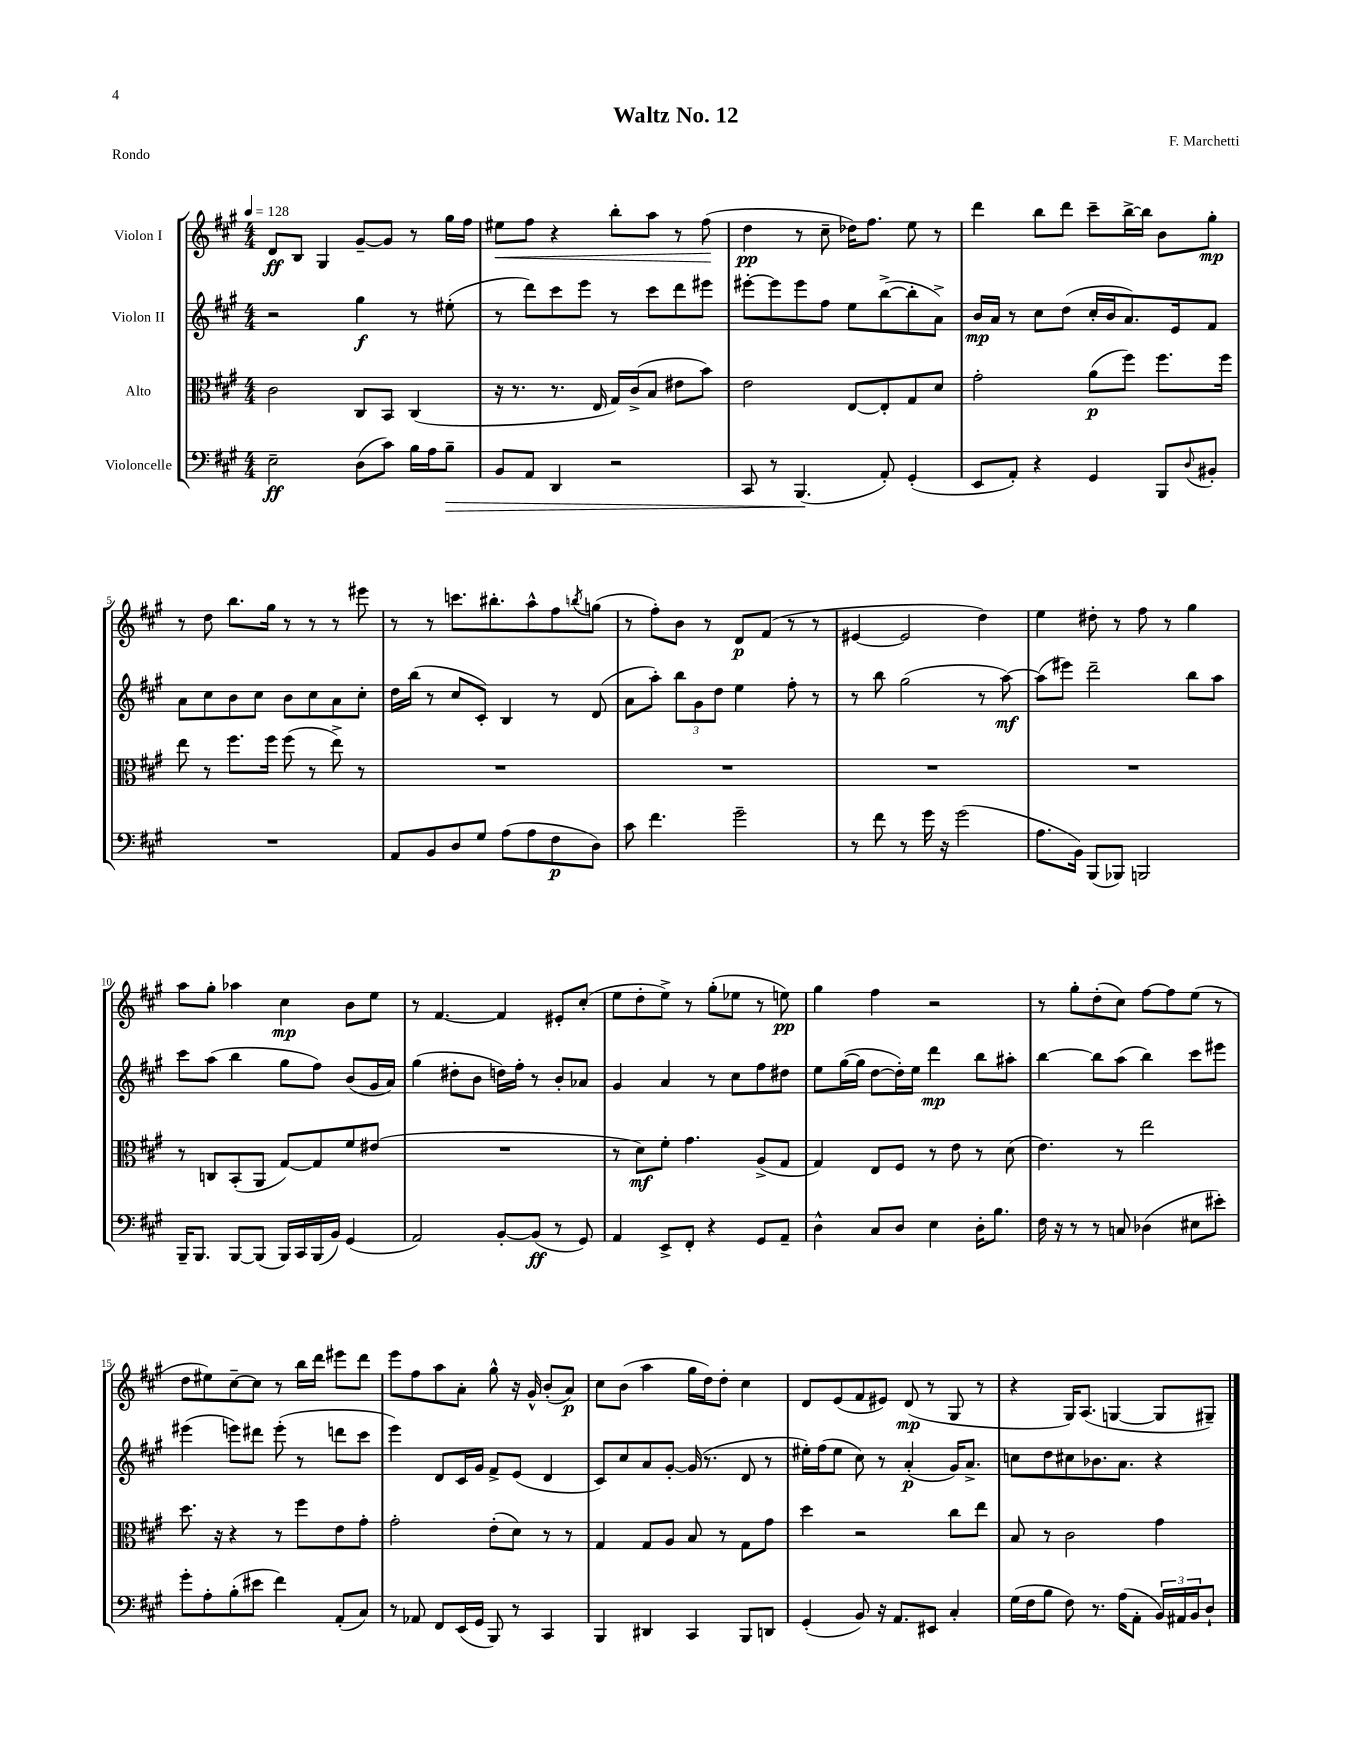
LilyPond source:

\header { title = "Waltz No. 12" composer = "F. Marchetti" piece = "Rondo" }
<<
\new StaffGroup <<
\new Staff = "s0" \with { instrumentName = "Violon I" } {
    \clef treble \key a \major \numericTimeSignature \time 4/4 \tempo 4 = 128
    d'8\ff b8 gis4 gis'8~-- gis'8 r8 gis''16 fis''16 |
    eis''8\< fis''8 r4 b''8-. a''8 r8 fis''8\!( |
    d''4\pp r8 cis''8-- des''16) fis''8. e''8 r8 |
    d'''4 b''8 d'''8 cis'''8-- b''16~-> b''16 b'8 gis''8-.\mp |
    r8 d''8 b''8. gis''16 r8 r8 r8 eis'''8 |
    r8 r8 c'''8. bis''8.-. a''8-^ fis''8 \acciaccatura { b''8 } g''8( |
    r8 fis''8-.) b'8 r8 d'8\p fis'8( r8 r8 |
    eis'4~ eis'2 d''4) |
    e''4 dis''8-. r8 fis''8 r8 gis''4 |
    a''8 gis''8-. aes''4 cis''4\mp b'8 e''8 |
    r8 fis'4.~ fis'4 eis'8-. cis''8-.( |
    e''8 d''8-. e''8->) r8 gis''8-.( ees''8 r8 e''8\pp) |
    gis''4 fis''4 r2 |
    r8 gis''8-. d''8-.( cis''8) fis''8~ fis''8 e''8( r8 |
    d''8 eis''8) cis''8~-- cis''8 r8 b''16 d'''16 eis'''8 d'''8 |
    e'''8 fis''8 a''8 a'8-. gis''8-^ r16 gis'16-^ b'8-.( a'8\p) |
    cis''8 b'8( a''4 gis''16 d''16) d''8-. cis''4 |
    d'8 e'8( fis'8 eis'8) d'8\mp( r8 gis8 r8 |
    r4 gis16) a8.( g4~ g8 gis8--) \bar "|." |
}
\new Staff = "s1" \with { instrumentName = "Violon II" } {
    \clef treble \key a \major \numericTimeSignature \time 4/4
    r2 gis''4\f r8 eis''8-.( |
    r8 d'''8) cis'''8 e'''8 r8 cis'''8 d'''8 eis'''8 |
    eis'''8~-. eis'''8 eis'''8 fis''8 e''8 b''8~->( b''8-. a'8->) |
    b'16\mp a'16 r8 cis''8 d''8( cis''16-. b'16 a'8.) e'16 fis'8 |
    a'8 cis''8 b'8 cis''8 b'8 cis''8 a'8 cis''8-. |
    d''16 b''16( r8 cis''8 cis'8-.) b4 r8 d'8( |
    a'8 a''8-.) \tuplet 3/2 { b''8 gis'8 d''8 } e''4 fis''8-. r8 |
    r8 b''8 gis''2( r8 a''8~\mf) |
    a''8( eis'''8) d'''2-- b''8 a''8 |
    cis'''8 a''8( b''4 gis''8 fis''8) b'8( gis'16 a'16) |
    gis''4( dis''8-. b'8 d''16) fis''16-. r8 b'8-. aes'8 |
    gis'4 a'4 r8 cis''8 fis''8 dis''8 |
    e''8 gis''16~( gis''16 d''8~ d''16-.) e''16 d'''4\mp b''8 ais''8-. |
    b''4~ b''8 a''8( b''4) cis'''8 eis'''8 |
    eis'''4( e'''8) dis'''8 e'''8-.( r8 d'''8 cis'''8 |
    e'''4) d'8 cis'16 gis'16 fis'8-> e'8( d'4 |
    cis'8) cis''8 a'8 gis'8~-. gis'16( r8. d'8 r8 |
    eis''16-.) fis''16( eis''8 cis''8) r8 a'4-.\p( gis'16) a'8.-> |
    c''8 d''8 cis''8 bes'8. a'8. r4 \bar "|." |
}
\new Staff = "s2" \with { instrumentName = "Alto" } {
    \clef alto \key a \major \numericTimeSignature \time 4/4
    cis'2 cis8 b,8 cis4( |
    r16 r8. r8. e16 gis16) cis'16->( b8 eis'8 b'8) |
    e'2 e8~ e8-. gis8 d'8 |
    gis'2-. a'8\p( fis''8) fis''8. fis''16 |
    e''8 r8 fis''8. fis''16 fis''8( r8 e''8->) r8 |
    R1 |
    R1 |
    R1 |
    R1 |
    r8 c8 b,8-.( a,8 gis8~) gis8 fis'8 eis'8( |
    R1 |
    r8 d'8\mf) fis'8-. gis'4. a8->( gis8 |
    gis4) e8 fis8 r8 e'8 r8 d'8( |
    e'4.) r8 e''2 |
    d''8. r16 r4 r8 fis''8 e'8 gis'8-. |
    gis'2-. e'8-.( d'8) r8 r8 |
    gis4 gis8 a8 b8 r8 gis8 gis'8 |
    d''4 r2 cis''8 e''8 |
    b8 r8 cis'2 gis'4 \bar "|." |
}
\new Staff = "s3" \with { instrumentName = "Violoncelle" } {
    \clef bass \key a \major \numericTimeSignature \time 4/4
    e2--\ff d8( cis'8) b16 a16 b8--\> |
    b,8 a,8 d,4 r2 |
    cis,8 r8 b,,4.\!( a,8-.) gis,4-.( |
    e,8 a,8-.) r4 gis,4 b,,8 \appoggiatura { d8 } bis,8-. |
    R1 |
    a,8 b,8 d8 gis8 a8( a8 fis8\p d8) |
    cis'8 fis'4. gis'2-- |
    r8 fis'8 r8 gis'16 r16 gis'2( |
    a8. b,16) b,,8( bes,,8) b,,2 |
    b,,16-- b,,8. b,,8~ b,,8( b,,16) cis,16 b,,16( b,16) gis,4( |
    a,2) b,8~-. b,8\ff( r8 gis,8) |
    a,4 e,8-> fis,8-. r4 gis,8 a,8-- |
    d4-^ cis8 d8 e4 d16-. b8. |
    fis16 r16 r8 r8 c8 des4( eis8 eis'8-.) |
    gis'8-. a8-. b8-.( eis'8 fis'4) a,8-.( cis8) |
    r8 aes,8 fis,8 e,16( gis,16 b,,8) r8 cis,4 |
    b,,4 dis,4 cis,4 b,,8 d,8 |
    gis,4-.( b,8) r16 a,8. eis,8 cis4-. |
    gis16( fis16 b8 fis8) r8. a16( a,8-. \tuplet 3/2 { b,16) ais,16 b,16 } d8-! \bar "|." |
}
>>
>>
